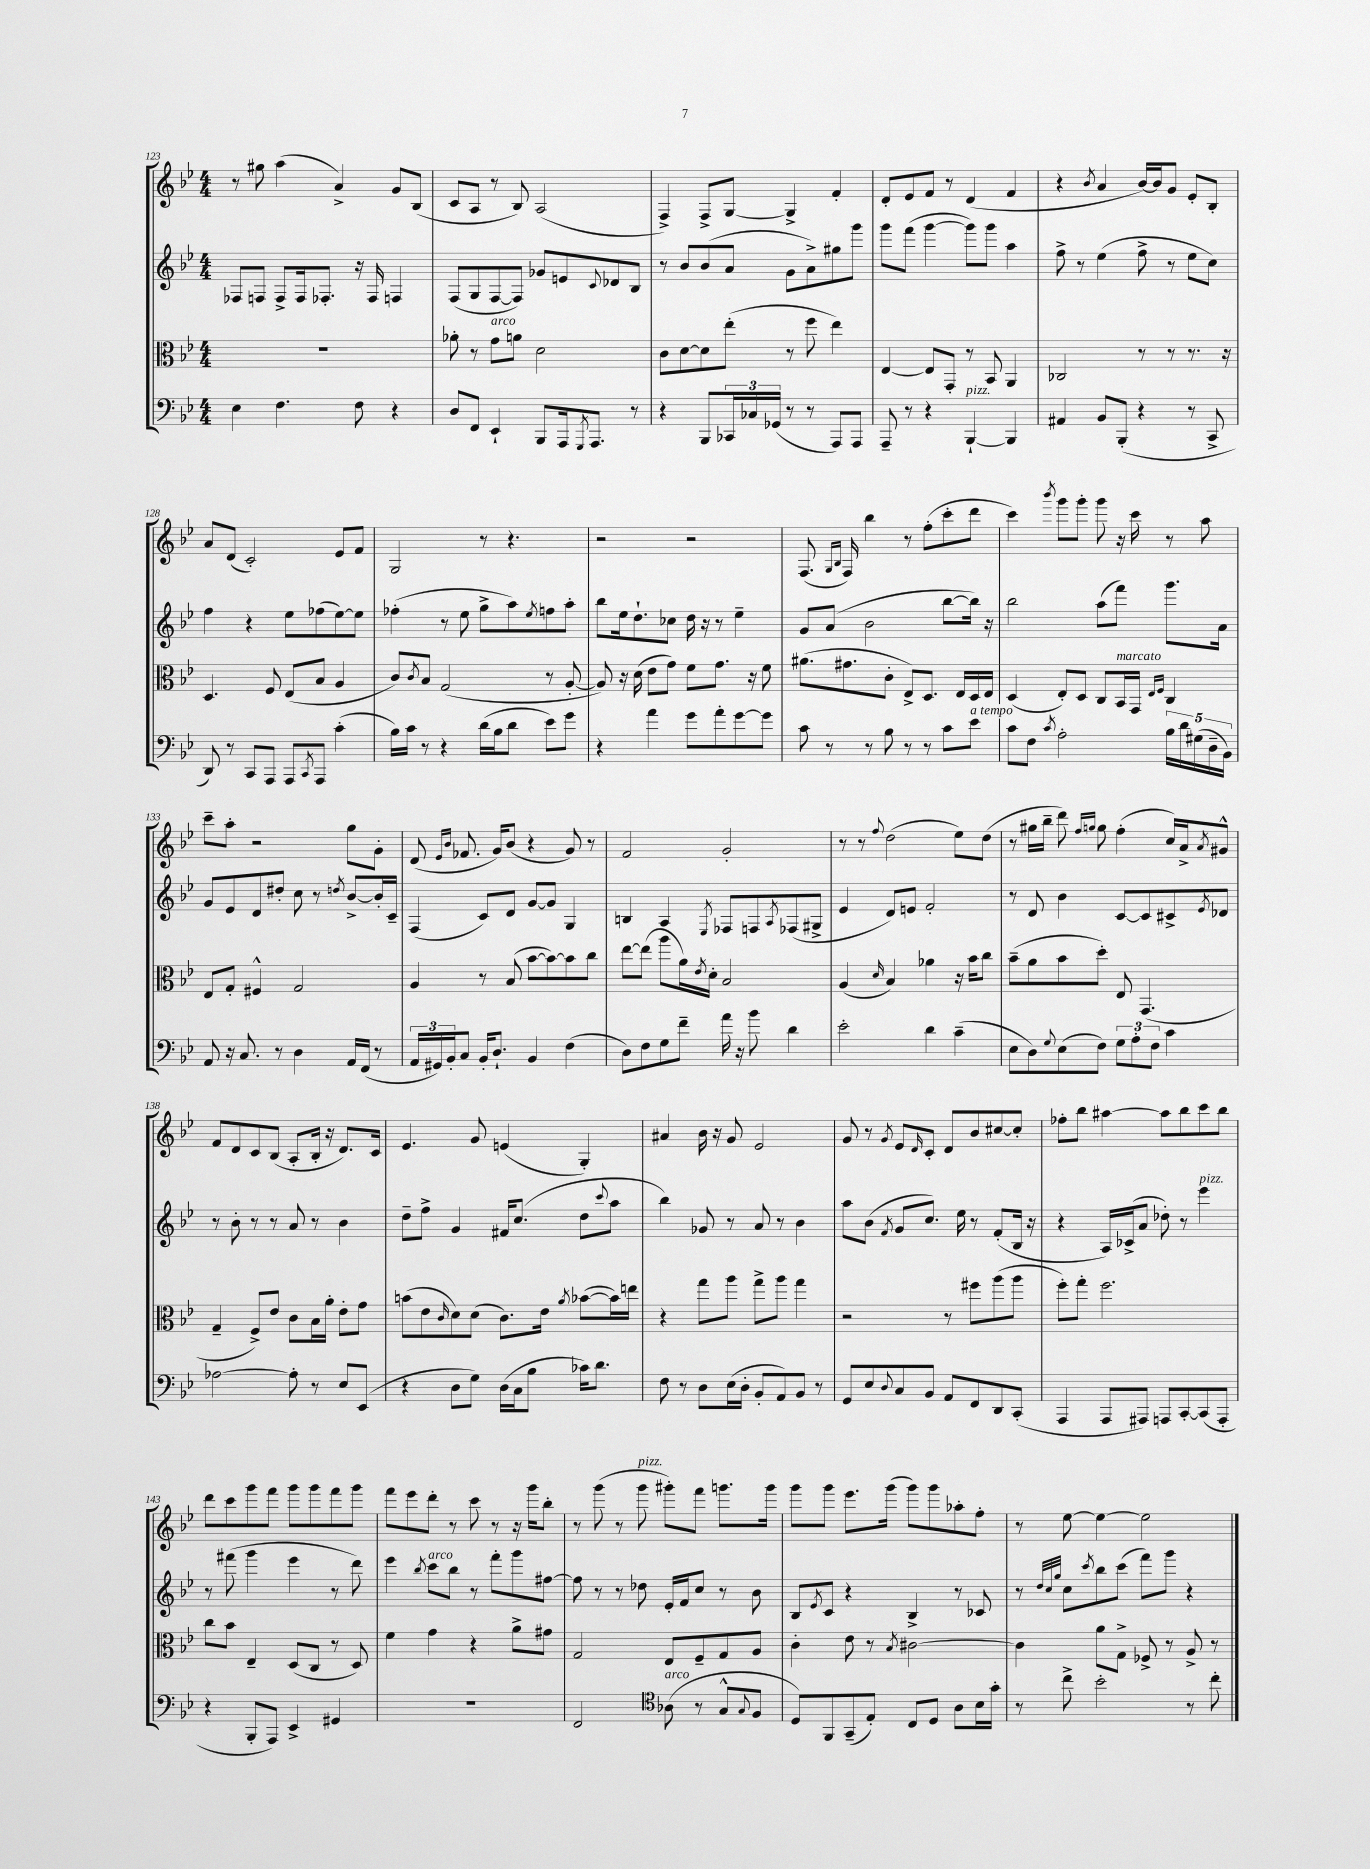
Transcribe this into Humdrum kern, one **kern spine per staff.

**kern	**kern	**kern	**kern
*staff4	*staff3	*staff2	*staff1
*clefF4	*clefC3	*clefG2	*clefG2
*k[b-e-]	*k[b-e-]	*k[b-e-]	*k[b-e-]
*M4/4	*M4/4	*M4/4	*M4/4
4E-	1r	8F-	8r
.	.	8F	8gg#
4.F	.	8F^	(4aa
.	.	16F	.
.	.	8.F-'	.
.	.	.	4a^)
8F	.	16r	.
.	.	16F-	.
4r	.	4F	8g
.	.	.	(8B-
=	=	=	=
8D	8a-'	(8F	8c
8FF	8r	8G	8A
4EE-`	8g	[8F	8r
.	8a	8F])	8B-)
8BBB-	2d	8g-	(2A
16AAA	.	8e	.
8qGGG	.	.	.
8.AAA	.	.	.
.	.	8qqc	.
.	.	8d-	.
8r	.	8B-	.
=	=	=	=
4r	8c	8r	4F^)
.	[8d	8b-	.
8BBB-	8d]	(8b-	8F^
24CC-	(8ee-'	8a	[8G
24C-	.	.	.
(24GG-	.	.	.
8r	8r	8g	4G^]
8r	8ff	8a^)	.
8AAA)	4ee-)	8gg#	4f'
8AAA	.	8ggg	.
=	=	=	=
8AAA~	[4E-	8ggg	8d'
8r	.	(8fff	8e-
4r	8E-]	[4ggg	8f
.	8GG'	.	8r
[4BBB-`	8r	8ggg])	(4d
.	8BB-	8ggg	.
4BBB-]	4AA	4aa	4f
=	=	=	=
4AA#	2C-	8ff^	4r
.	.	8r	.
.	.	.	8qb-
8BB-	.	(4ee-	4a
(8BBB-'	.	.	.
4r	8r	8ff^	[16b-)
.	.	.	16b-]
.	8r	8r	8g
8r	8.r	8ee-	8e-'
8CC^	.	8cc)	8B-'
.	16r	.	.
=	=	=	=
8DD)	4.D	4ff	8a
8r	.	.	(8d
8CC	.	4r	2c')
8AAA	8F	.	.
8AAA	(8E-	8ee-	.
8qCC	.	.	.
8AAA	8B-	(8ff-	.
(4c'	4A	[8ee-)	8e-
.	.	8ee-]	8f
=	=	=	=
16B-)	8c)	(4ff-'	2G
16c	.	.	.
.	8qc	.	.
8r	8B-	.	.
4r	(2G	8r	.
.	.	8ee-	.
(16d	.	8gg^	8r
16B-	.	.	.
8d	.	8aa)	4.r
.	.	8qee-	.
8e-)	8r	8ff	.
8g	[8A'	8aa'	.
=	=	=	=
4r	8A])	8bb-	2r
.	16r	16ee-	.
.	(16d	8.dd`	.
4a	8e-	.	.
.	8g)	8cc-	.
8g	8f	16dd	2r
.	.	16r	.
8a'	8.g	8r	.
[8g	.	4ee-~	.
.	16r	.	.
8g]	8f	.	.
=	=	=	=
8c	(8.a#	8g	(8.F
8r	.	(8a	.
.	.	.	16qqG
.	.	.	16qqB-
.	8.g#	.	16F)
8r	.	2b-	4bb-
8B-	8c'	.	.
8r	8E-^)	.	8r
8r	8.D	.	(8ff'
8c	.	[8bb-	8ccc'
.	16E-	.	.
8e-	16D	16bb-])	8ddd
.	16E-	16r	.
=	=	=	=
8c	(4D	2bb-	4ccc)
8F	.	.	.
8qc	.	.	8qbbb-
2A'	8E-')	.	8ggg
.	8D	.	8ggg'
.	8C	(8aa	8ggg
.	16BB-	8fff)	16r
.	16GG	.	16ccc
.	16qqE-	.	.
.	16qqF	.	.
20B-	4C	8.ggg	8r
20d	.	.	.
(20G#	.	.	.
.	.	.	8aa
20D~	.	.	.
.	.	16a	.
20BB-)	.	.	.
=	=	=	=
8AA	8E-	8g	8ccc~
16r	8G'	8e-	8aa'
8.C	.	.	.
.	4F#^^	8d	2r
8r	.	8dd#'	.
4D	2G	8cc	.
.	.	8r	.
.	.	8qdd	.
16AA	.	[8b-^	8gg
(16FF	.	.	.
8r	.	16b-']	8g'
.	.	16c~	.
=	=	=	=
24AA	4A	(4F	(8d
24GG#)	.	.	.
24BB-'	.	.	.
.	.	.	16qqe-
.	.	.	16qqb-
8C	.	.	8.f-
16BB-'	8r	8c)	.
8.D`	.	.	16g)
.	(8B-	8d	(8b-
4BB-	[8b-	[8g	4r
.	8b-_)	8g]	.
(4F	8b-]	4G	8g)
.	8cc	.	8r
=	=	=	=
8D)	[8ee-	4B	2f
8F	(8ee-]	.	.
8G	8aa	4A	.
8f~	16a)	.	.
.	8qe-	.	.
.	16d'	.	.
.	.	8qE-	.
16a	2B-	8F-	2g'
16r	.	.	.
8b-	.	8F	.
.	.	8qA	.
4d	.	(8F-	.
.	.	8G#^	.
=	=	=	=
2e-'	(4A	4e-	8r
.	.	.	8r
.	16qqd	.	8qqff
.	4B-)	8d)	(2dd
.	.	8e	.
4d	4a-	2f'	.
(4c~	16r	.	8ee-)
.	16b-	.	.
.	8cc	.	(8dd
=	=	=	=
8E-	(8b-~	8r	8r
8D)	8a	8d	16gg#
.	.	.	16bb-~
8qqG	.	.	.
(8E-	8b-	4b-	8ddd)
.	.	.	16qqff
.	.	.	16qqgg
8F)	8dd')	.	8gg
12G	8E-	[8c	(4ff'
12A'	.	.	.
.	(4.GG	8c]	.
12F	.	.	.
4c	.	8c#^	16cc)
.	.	.	16a^
.	.	8qe-	8qa
.	.	8d-	8g#^^
=	=	=	=
[2A-	4G~	8r	8f
.	.	8b-'	8d
.	8F^)	8r	8c
.	8e-	8r	(8B-
8A-']	8c	8a	8A'
8r	16B-	8r	16B-'
.	16a'	.	16r
8E-	8e-'	4b-	8.d)
(8EE-	8g	.	.
.	.	.	16c
=	=	=	=
4r	(8b	8dd~	4.e-
.	8e-	8ff^	.
.	16qqc	.	.
8D	8d)	4g	.
8G)	(8d	.	8g
(16D	8.c)	16f#	(4e
16C	.	(8.cc	.
8B-	.	.	.
.	16e-	.	.
.	8qa	.	.
16c-)	([8b-	8dd	4G')
8.d	.	.	.
.	.	8qqccc	.
.	16b-])	8aa	.
.	16ee	.	.
=	=	=	=
8F	4r	4bb-)	4a#
8r	.	.	.
8D	8gg	8g-	16b-
.	.	.	16r
(16E-	8aa	8r	8g
16D'	.	.	.
8BB-'	8gg^	8a	2e-
8AA)	8aa	8r	.
8BB-	4gg	4b-	.
8r	.	.	.
=	=	=	=
8GG	2r	8aa	8g
8E-	.	(8b-	8r
8qqD	.	8qf	8qg
8C	.	8g	8e-
.	.	.	16qqd
8BB-	.	8.cc)	8c'
8AA	8r	.	8d
.	.	16ee-	.
8FF	8ff#	8r	8b-
8DD	(8aa	(8f'	[8cc#
(8CC'	8aa	16B-	8cc#']
.	.	16r	.
=	=	=	=
4AAA	8ff')	4r	8ff-'
.	8gg'	.	8bb-
8AAA	2.ff	16A)	[4aa#
.	.	(16c-^	.
8AAA#)	.	8a	.
8AAA	.	8dd-')	8aa#]
[8CC'	.	8r	8bb-
(8CC]	.	4eee-	8ccc
8AAA'	.	.	8bb-
=	=	=	=
4r	8cc	8r	8ddd
.	8b-	(8fff#	8ccc
8BBB-'	4E-~	4ggg	8ggg
8AAA)	.	.	8fff
4EE-^	(8D	4eee-	8ggg
.	8C	.	8ggg
4GG#	8r	8r	8fff
.	8D)	8ddd)	8ggg
=	=	=	=
1r	4f	4eee-	8fff
.	.	.	8eee-
.	.	8qbb-	.
.	4g	8ccc	8ddd'
.	.	8bb-	8r
.	4r	8r	8ccc
.	.	8fff'	8r
.	8a^	8ggg	16r
.	.	.	16ggg
.	8g#	[8ff#	8bb-'
=	=	=	=
2FF	2G	8ff#]	8r
.	.	8r	(8ggg
.	.	8r	8r
.	.	8dd-	8ggg
*clefC4	*	*	*
(8A-	8E-	16e-'	8ggg#')
.	.	16f	.
8r	8F~	8cc	8fff
8G^^	8G	8r	8.ggg
8qqG	.	.	.
8F	8A	8b-	.
.	.	.	16ggg
=	=	=	=
8D)	4c'	8B-	8ggg
.	.	8qe-	.
8FF	.	8c	8ggg
(8GG~	8e-	4r	8.eee-
8E-')	8r	.	.
.	.	.	(16ggg
.	8qB-	.	.
8C	[2c#	4B-^	8ggg)
8D	.	.	8ggg
8A	.	8r	8aa-'
16B-	.	8c-	8ff'
16g'	.	.	.
=	=	=	=
8r	4c#]	8r	8r
.	.	32qqdd	.
.	.	32qqcc	.
.	.	32qqgg	.
8cc^	.	8cc	[8ee-
.	.	8qccc	.
2b-'	8a	8bb-	4ee-_
.	8G^	(8ccc	.
.	8F-^	8fff)	2ee-]
.	8r	8ggg	.
8r	8A^	4r	.
8cc'	8r	.	.
==	==	==	==
*-	*-	*-	*-
